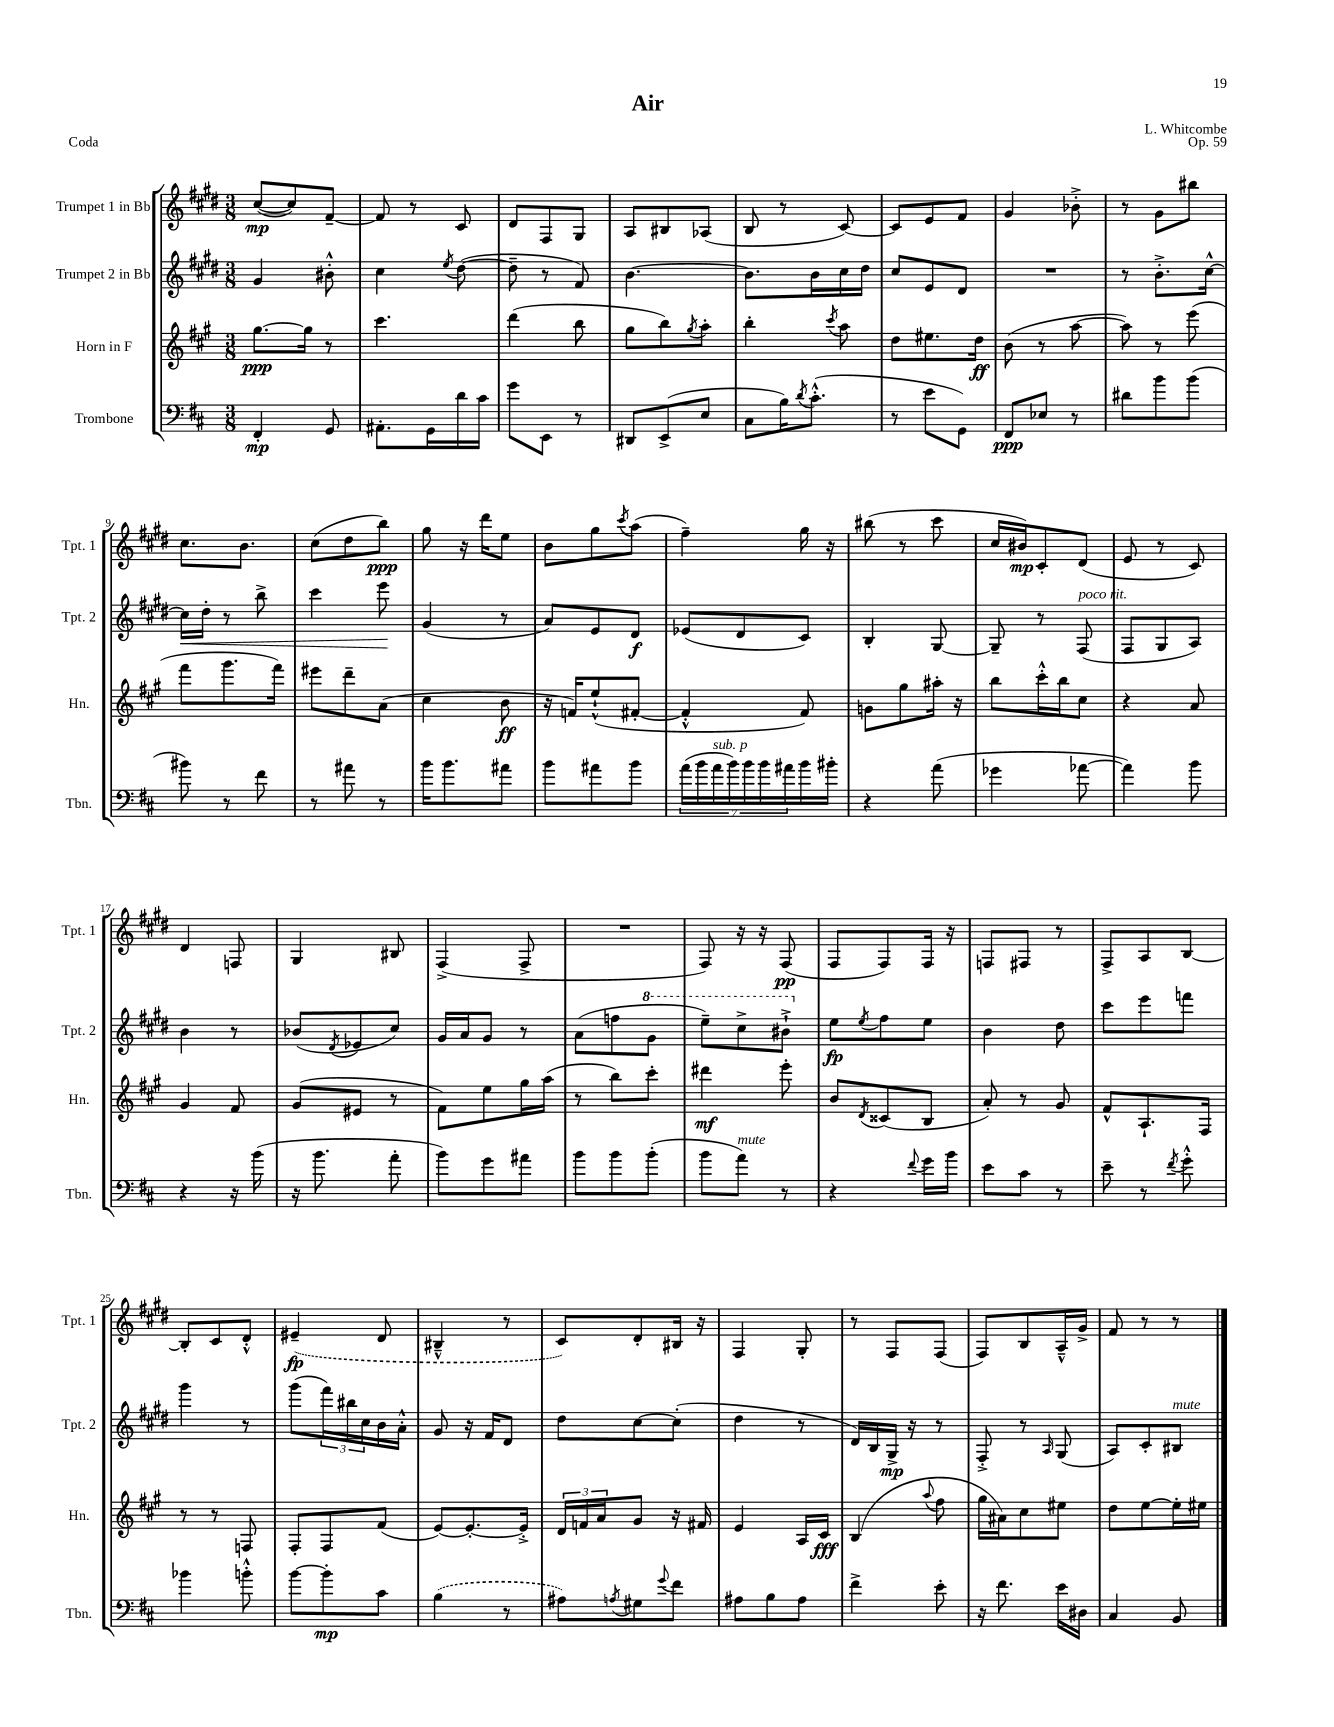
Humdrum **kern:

**kern	**kern	**kern	**kern
*staff4	*staff3	*staff2	*staff1
*clefF4	*clefG2	*clefG2	*clefG2
*k[f#c#]	*k[f#c#g#]	*k[f#c#g#d#]	*k[f#c#g#d#]
*M3/8	*M3/8	*M3/8	*M3/8
4FF#'	[8.gg#	4g#	([8cc#
.	.	.	8cc#])
.	16gg#]	.	.
8GG	8r	8b#'^^	[8f#~
=	=	=	=
8.AA#'	4.ccc#	4cc#	8f#]
.	.	.	8r
16GG	.	.	.
.	.	8qee	.
16d	.	([8dd#	8c#
16c#	.	.	.
=	=	=	=
8g	(4ddd	8dd#~]	8d#
8EE	.	8r	8F#
8r	8bb	8f#)	8G#
=	=	=	=
8DD#	8gg#	[4.b	8A
(8EE^	8bb)	.	8B#
.	8qgg#	.	.
8E	8aa'	.	(8A-
=	=	=	=
8C#	4bb'	8.b]	8B
16B)	.	.	8r
8qd	.	.	.
(8.c#'^^	.	16b	.
.	8qccc#	.	.
.	8aa	16cc#	[8c#)
.	.	16dd#	.
=	=	=	=
8r	8dd	8cc#	8c#]
8e	8.ee#	8e	8e
8GG)	.	8d#	8f#
.	16dd	.	.
=	=	=	=
8FF#	(8b	4.r	4g#
8E-	8r	.	.
8r	[8aa	.	8b-'^
=	=	=	=
8d#	8aa])	8r	8r
8b	8r	8.b'^	8g#
(8b	(8eee	.	8bb#
.	.	[16cc#^^	.
=	=	=	=
8b#)	8fff#	16cc#]	8.cc#
.	.	16dd#'	.
8r	8.ggg#	8r	.
.	.	.	8.b
8f#	.	8bb^	.
.	16fff#)	.	.
=	=	=	=
8r	8eee#	4ccc#	(8cc#
8a#	8ddd~	.	8dd#
8r	(8a	8eee	8bb)
=	=	=	=
16b	4cc#	(4g#	8gg#
8.b	.	.	.
.	.	.	16r
.	.	.	16ddd#
8a#	8b	8r	8ee
=	=	=	=
8b	16r	8a)	8b
.	16f)	.	.
8a#	(8ee`^^	8e	8gg#
.	.	.	8qccc#
8b	[8f#'	8d#	(8aa
=	=	=	=
(28a	4f#'^^]	(8e-	4ff#~)
28b	.	.	.
28a	.	.	.
28b)	.	.	.
.	.	8d#	.
28b	.	.	.
28b	.	.	.
28a#	.	.	.
16b	8f#)	8c#)	16gg#
16b#'	.	.	16r
=	=	=	=
4r	8g	4B'	(8bb#
.	8gg#	.	8r
(8a	16aa#'	[8G#	8ccc#
.	16r	.	.
=	=	=	=
4g-	8bb	8G#~]	16cc#
.	.	.	16b#)
.	16ccc#'^^	8r	8c#'
.	16bb	.	.
[8a-	8cc#	(8F#	(8d#
=	=	=	=
4a-])	4r	8F#	8e
.	.	8G#	8r
8b	8a	8A)	8c#)
=	=	=	=
4r	4g#	4b	4d#
16r	8f#	8r	8F
(16b	.	.	.
=	=	=	=
16r	(8g#	(8b-	4G#
8.b	.	.	.
.	.	8qd#	.
.	8e#	8e-	.
8a'	8r	8cc#)	8B#
=	=	=	=
8b)	8f#)	16g#	(4F#^
.	.	16a	.
8g	8ee	8g#	.
8a#	16gg#	8r	8F#^
.	(16aa	.	.
=	=	=	=
8b	8r	(8a	4.r
8b	8bb)	8ff	.
(8b'	8ccc#'	8gg#	.
=	=	=	=
8b	4ddd#	8eee~)	8F#)
8a)	.	8ccc#^	16r
.	.	.	16r
8r	8eee'	8bb#`^	(8F#
=	=	=	=
4r	8b	8ee	8F#
.	8qd	8qee	.
.	(8c##	8ff#	8F#)
8qqf#	.	.	.
16g	8B	8ee	16F#
16b	.	.	16r
=	=	=	=
8e	8a')	4b	8F
8c#	8r	.	8F#
8r	8g#	8dd#	8r
=	=	=	=
8e~	8f#^^	8ccc#	8F#^
8r	8.A`	8eee	8A
8qf#	.	.	.
8g'^^	.	8fff	[8B
.	16F#	.	.
=	=	=	=
4b-	8r	4ggg#	8B']
.	8r	.	8c#
8b'^^	8F	8r	8d#'^^
=	=	=	=
[8b	8F#'	(8ggg#	(4e#~
8b']	8F#	24fff#)	.
.	.	24bb#	.
.	.	24cc#	.
8c#	(8f#	16b	8d#
.	.	16a'^^	.
=	=	=	=
(4B	[8e)	8g#	4B#~^^
.	8.e'_	16r	.
.	.	16f#	.
8r	.	8d#	8r
.	16e'^]	.	.
=	=	=	=
8A#)	24d	8dd#	8c#)
.	24f	.	.
.	24a	.	.
8qA	.	.	.
8G#	8g#	[8cc#	8d#'
8qqg	.	.	.
8f#	16r	(8cc#']	16B#
.	16f#	.	16r
=	=	=	=
8A#	4e	4dd#	4F#
8B	.	.	.
8A#	16A	8r	8G#'
.	16c#	.	.
=	=	=	=
4f#^	(4B	16d#)	8r
.	.	16B	.
.	.	16G#^	8F#
.	.	16r	.
.	8qqaa	.	.
8e'	8ff#	8r	(8F#
=	=	=	=
16r	16gg#	8F#'^	8F#)
8.f#	16a#)	.	.
.	8cc#	8r	8B
.	.	16qqA	.
16e	8ee#	(8G#	16A~^^
16D#	.	.	16g#^
=	=	=	=
4C#	8dd	8A)	8f#
.	[8ee	8c#'	8r
8BB	16ee']	8B#	8r
.	16ee#	.	.
==	==	==	==
*-	*-	*-	*-
